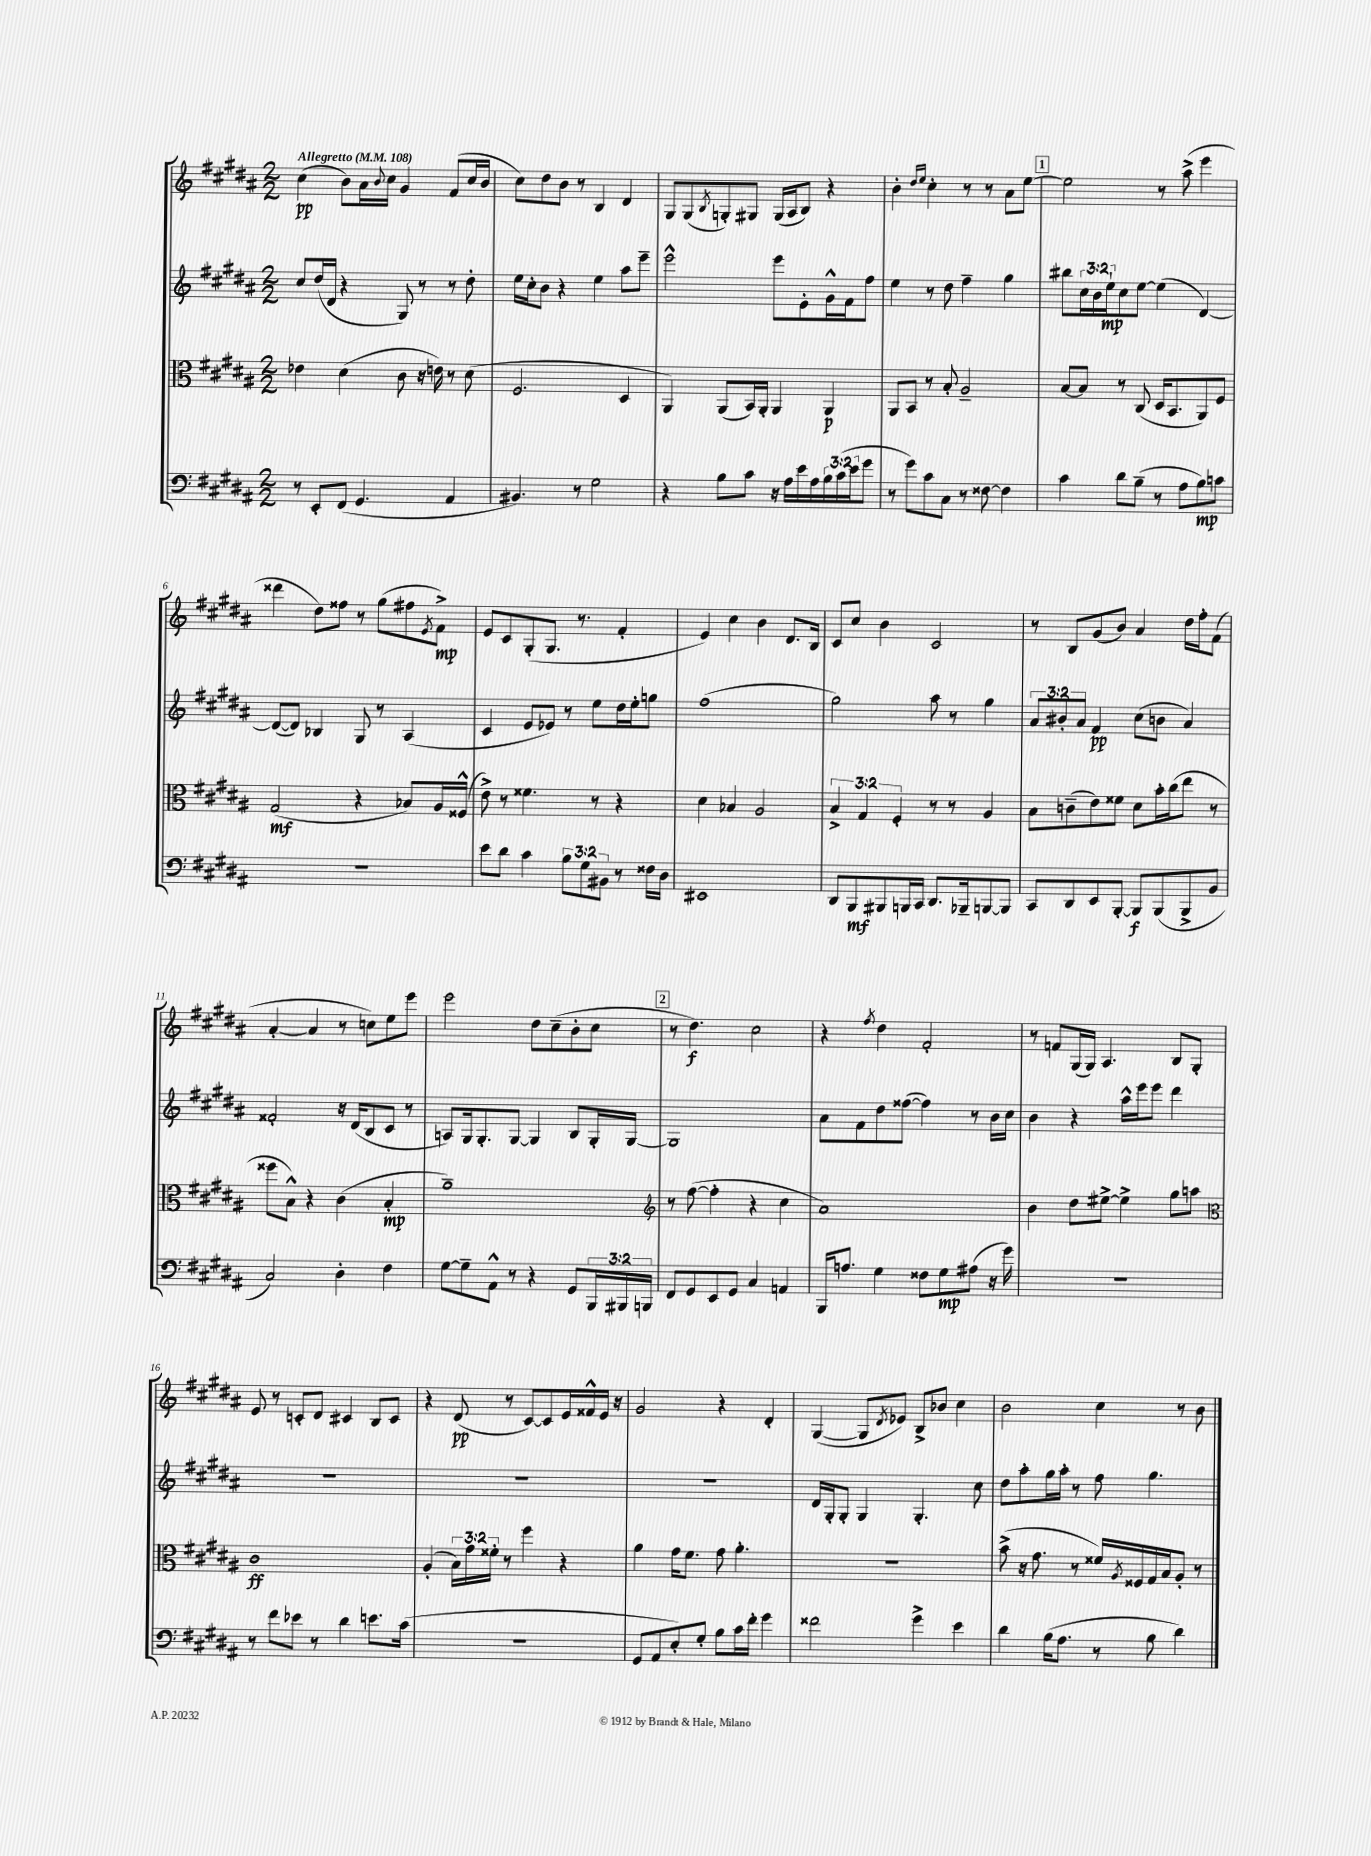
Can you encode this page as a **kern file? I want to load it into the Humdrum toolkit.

**kern	**dynam	**kern	**dynam	**kern	**dynam	**kern	**dynam
*part4	*part4	*part3	*part3	*part2	*part2	*part1	*part1
*staff4	*staff4	*staff3	*staff3	*staff2	*staff2	*staff1	*staff1
*clefF4	*	*clefC3	*	*clefG2	*	*clefG2	*
*k[f#c#g#d#a#]	*	*k[f#c#g#d#a#]	*	*k[f#c#g#d#a#]	*	*k[f#c#g#d#a#]	*
*M2/2	*	*M2/2	*	*M2/2	*	*M2/2	*
*MM108	*	*MM108	*	*MM108	*	*MM108	*
=1	=1	=1	=1	=1	=1	=1	=1
!	!	!	!	!	!	!LO:TX:a:B:t=Allegretto	!
8r	.	4e-X\	.	8cc#/L	.	(4cc#\	pp
8EE'/L	.	.	.	(16dd#/L	.	.	.
.	.	.	.	16d#/JJ	.	.	.
(8FF#/J	.	(4d#\	.	4r	.	8b\L)	.
4.GG#/	.	.	.	.	.	16a#\L	.
.	.	.	.	.	.	8qqb/	.
.	.	.	.	.	.	16cc#\JJ	.
.	.	8c#\	.	8G#/)	.	4g#/	.
.	.	16r	.	8r	.	.	.
.	.	16en\)	.	.	.	.	.
4AA#/	.	8r	.	8r	.	(8f#/L	.
.	.	(8d#\	.	8dd#'\	.	16cc#/L	.
.	.	.	.	.	.	16b/JJ	.
=2	=2	=2	=2	=2	=2	=2	=2
4.BB#X/)	.	2.F#/	.	16ee\LL	.	8cc#\L)	.
.	.	.	.	16cc#'\J	.	.	.
.	.	.	.	8b\J	.	8dd#\	.
.	.	.	.	4r	.	8b\J	.
8r	.	.	.	.	.	8r	.
2G#\	.	.	.	4ee\	.	4B/	.
.	.	4D#/	.	8aa#\L	.	4d#/	.
.	.	.	.	8eee~\J	.	.	.
=3	=3	=3	=3	=3	=3	=3	=3
4r	.	4AA#/)	.	2eee^^\	.	8G#/L	.
.	.	.	.	.	.	(8G#/	.
.	.	.	.	.	.	8qB/	.
8B\L	.	(8AA#/L	.	.	.	8Gn'/)	.
8c#\J	.	16BB/L)	.	.	.	8G#X/J	.
.	.	16AA#'/JJ	.	.	.	.	.
16r	.	4AA#/	.	8eee\L	.	(16G#/LL	.
16A#\LL	.	.	.	.	.	16A#/J	.
16e\	.	.	.	8e'\	.	8B/J)	.
16A#\	.	.	.	.	.	.	.
24B\	.	4AA#/	p	16g#^^\L	.	4r	.
(24c#\	.	.	.	.	.	.	.
.	.	.	.	16f#\J	.	.	.
24e\J	.	.	.	.	.	.	.
8g#\J	.	.	.	8ff#\J	.	.	.
=4	=4	=4	=4	=4	=4	=4	=4
8r	.	8AA#/L	.	4ee\	.	4b'\	.
8g#\L)	.	8BB/J	.	.	.	.	.
.	.	.	.	.	.	16qqdd#/LL	.
.	.	.	.	.	.	16qqee/JJ	.
8c#\	.	8r	.	8r	.	4cc#'\	.
8C#\J	.	8B'/	.	8dd#\	.	.	.
8r	.	2A#~/	.	4ff#~\	.	8r	.
[8F##X\	.	.	.	.	.	8r	.
4F##\]	.	.	.	4gg#\	.	8a#\L	.
.	.	.	.	.	.	[8ee\J	.
!!LO:REH:place=s1:t=1
=5	=5	=5	=5	=5	=5	=5	=5
4c#\	.	[8B/L	.	8bb#X\L	.	2ee\]	.
.	.	8B/J]	.	24cc#\L	.	.	.
.	.	.	.	24b\	.	.	.
.	.	.	.	24ee`\J	mp	.	.
8d#\L	.	8r	.	8cc#\	.	.	.
(8B~\J	.	(8C#/	.	[8ee\J	.	.	.
8r	.	16D#/KL	.	(4ee\]	.	8r	.
.	.	8.BB/	.	.	.	.	.
8A#\L	.	.	.	.	.	(8aa#^\	.
8B\)	mp	8AA#/)	.	[4d#/)	.	4eee\	.
8cn\J	.	8F#/J	.	.	.	.	.
!!LO:LB:g=z
=6	=6	=6	=6	=6	=6	=6	=6
1r	.	(2G#/	mf	(8d#/L_	.	4ddd##X\	.
.	.	.	.	8d#/J])	.	.	.
.	.	.	.	4B-X/	.	8dd#\L)	.
.	.	.	.	.	.	8ff##X\J	.
.	.	4r	.	8G#/	.	8r	.
.	.	.	.	8r	.	(8gg#\L	.
.	.	8B-X/L)	.	(4A#/	.	8ff#X\	.
.	.	.	.	.	.	8qe/	.
.	.	16A#/L	.	.	.	8f#^\J)	mp
.	.	(16F##X^^/JJ	.	.	.	.	.
=7	=7	=7	=7	=7	=7	=7	=7
8e\L	.	8e^\)	.	4c#/	.	8e/L	.
8d#\J	.	8r	.	.	.	8c#/	.
4c#\	.	4.f##X\	.	8e/L	.	(8G#'/	.
.	.	.	.	8e-X/J)	.	8.G#/J	.
12B\L	.	.	.	8r	.	.	.
.	.	.	.	.	.	8.r	.
12G#\	.	.	.	.	.	.	.
.	.	8r	.	8ee\L	.	.	.
12BB#X\J	.	.	.	.	.	.	.
8r	.	4r	.	16dd#\L	.	4f#'/	.
.	.	.	.	16ee'\J	.	.	.
16F##X\LL	.	.	.	8ggn\J	.	.	.
16D#\JJ	.	.	.	.	.	.	.
=8	=8	=8	=8	=8	=8	=8	=8
1EE#X	.	4d#\	.	(1ff#	.	4e/)	.
.	.	4B-X/	.	.	.	4cc#\	.
.	.	2A#/	.	.	.	4b\	.
.	.	.	.	.	.	8.d#/L	.
.	.	.	.	.	.	16B/Jk	.
=9	=9	=9	=9	=9	=9	=9	=9
8DD#/L	.	6B^/	.	2gg#\)	.	8c#/L	.
8BBB/	mf	.	.	.	.	8cc#/J	.
.	.	6G#/	.	.	.	.	.
8BBB#X/	.	.	.	.	.	4b\	.
.	.	6F#'/	.	.	.	.	.
16BBBn/L	.	.	.	.	.	.	.
16CC#/JJ	.	.	.	.	.	.	.
8.DD#/L	.	8r	.	8aa#\	.	2c#/	.
.	.	8r	.	8r	.	.	.
16BBB-X~/k	.	.	.	.	.	.	.
[8BBBn/	.	4A#/	.	4gg#\	.	.	.
8BBB/J]	.	.	.	.	.	.	.
=10	=10	=10	=10	=10	=10	=10	=10
8CC#/L	.	8B\L	.	12a#/L	.	8r	.
.	.	.	.	12b#X'/	.	.	.
8DD#/	.	(8cn~\	.	.	.	8B/L	.
.	.	.	.	12a#/J	.	.	.
8EE/	.	8e\)	.	4f#/	pp	(8g#/	.
[8BBB'/J	.	8f##X\J	.	.	.	8b/J)	.
8BBB/L]	f	8d#\L	.	(8cc#\L	.	4a#/	.
(8BBB/	.	16b'\L	.	8bn\J	.	.	.
.	.	(16cc#\J	.	.	.	.	.
8BBB^/	.	8ee\J	.	4a#/)	.	16dd#\LL	.
.	.	.	.	.	.	16ff#'\J	.
8BB/J	.	8r	.	.	.	(8f#\J	.
!!LO:LB:g=z
=11	=11	=11	=11	=11	=11	=11	=11
2C#/)	.	8ff##X\L	.	2f##X'/	.	[4a#'/	.
.	.	8B^^\J)	.	.	.	.	.
.	.	4r	.	.	.	4a#/]	.
4D#'\	.	(4c#\	.	16r	.	8r	.
.	.	.	.	(16d#/KL	.	.	.
.	.	.	.	8B/	.	8ccn\L)	.
4F#\	.	4B'/	mp	8c#/J	.	8ee\	.
.	.	.	.	8r	.	8eee\J	.
=12	=12	=12	=12	=12	=12	=12	=12
[8G#\L	.	1a#~)	.	8An/L)	.	2eee\	.
8G#~\]	.	.	.	16G#/k	.	.	.
.	.	.	.	8.G#'/	.	.	.
8AA#^^\J	.	.	.	.	.	.	.
8r	.	.	.	[8G#/J	.	.	.
4r	.	.	.	4G#/]	.	8dd#\L	.
.	.	.	.	.	.	(8cc#~\	.
8GG#/L	.	.	.	8B/L	.	8b'\	.
24BBB/L	.	.	.	16G#'/L	.	8cc#\J	.
24BBB#X/	.	.	.	.	.	.	.
.	.	.	.	[16G#/JJ	.	.	.
24BBBn/JJ	.	.	.	.	.	.	.
!!LO:REH:place=s1:t=2
=13	=13	=13	=13	=13	=13	=13	=13
*	*	*clefG2	*	*	*	*	*
8FF#/L	.	8r	.	1G#]	.	8r	.
8GG#/	.	([8ff#\	.	.	.	4.dd#\)	f
8EE/	.	4ff#'\]	.	.	.	.	.
8GG#/J	.	.	.	.	.	.	.
4C#/	.	4r	.	.	.	2cc#\	.
4AAn/	.	4cc#\	.	.	.	.	.
=14	=14	=14	=14	=14	=14	=14	=14
16BBB/KL	.	1a#)	.	8a#\L	.	4r	.
8.An/J	.	.	.	.	.	.	.
.	.	.	.	8f#\	.	.	.
.	.	.	.	.	.	8qff#/	.
4G#\	.	.	.	8dd#\	.	4dd#\	.
.	.	.	.	([8ff##X\J	.	.	.
8F##X\L	.	.	.	4ff##\])	.	2f#'/	.
8G#\	mp	.	.	.	.	.	.
(8A#X\J	.	.	.	8r	.	.	.
16r	.	.	.	16b\LL	.	.	.
16g#\)	.	.	.	16cc#\JJ	.	.	.
=15	=15	=15	=15	=15	=15	=15	=15
1r	.	4b\	.	4b\	.	8r	.
.	.	.	.	.	.	8fn/L	.
.	.	8dd#\L	.	4r	.	(16G#/L	.
.	.	.	.	.	.	16G#/JJ)	.
.	.	[8ee#X^\J	.	.	.	4.A#/	.
.	.	4ee#^\]	.	16aa#^^\LL	.	.	.
.	.	.	.	16eee\J	.	.	.
.	.	.	.	8eee\J	.	.	.
.	.	8gg#\L	.	4ddd#\	.	8B/L	.
.	.	8aan\J	.	.	.	8G#'/J	.
!!LO:LB:g=z
=16	=16	=16	=16	=16	=16	=16	=16
*	*	*clefC3	*	*	*	*	*
8r	.	1c#	ff	1r	.	8e/	.
8f#\L	.	.	.	.	.	8r	.
8e-X\J	.	.	.	.	.	8cn'/L	.
8r	.	.	.	.	.	8d#/J	.
4d#\	.	.	.	.	.	4c#X/	.
8.en\L	.	.	.	.	.	8B/L	.
.	.	.	.	.	.	8c#/J	.
(16c#\Jk	.	.	.	.	.	.	.
=17	=17	=17	=17	=17	=17	=17	=17
1r	.	(4A#'/	.	1r	.	4r	.
.	.	24B\LL)	.	.	.	(8d#/	pp
.	.	24g#\	.	.	.	.	.
.	.	24f##X'\JJ	.	.	.	.	.
.	.	8r	.	.	.	8r	.
.	.	4ff#\	.	.	.	[8c#/L)	.
.	.	.	.	.	.	8c#/]	.
.	.	4r	.	.	.	16e/L	.
.	.	.	.	.	.	16f##X^^/	.
.	.	.	.	.	.	16e/JJ	.
.	.	.	.	.	.	16r	.
=18	=18	=18	=18	=18	=18	=18	=18
8GG#/L	.	4a#\	.	1r	.	2g#/	.
8AA#/	.	.	.	.	.	.	.
8E'/)	.	16g#\KL	.	.	.	.	.
.	.	8.f#\J	.	.	.	.	.
8G#'/J	.	.	.	.	.	.	.
8B\L	.	8g#\	.	.	.	4r	.
16c#\L	.	4.a#'\	.	.	.	.	.
16f#'\JJ	.	.	.	.	.	.	.
4g#\	.	.	.	.	.	4d#'/	.
=19	=19	=19	=19	=19	=19	=19	=19
2f##X\	.	1r	.	16d#/LL	.	([4G#/	.
.	.	.	.	16G#'/J	.	.	.
.	.	.	.	8G#'/J	.	.	.
.	.	.	.	4G#/	.	8G#/L]	.
.	.	.	.	.	.	8qd#/	.
.	.	.	.	.	.	8e-X/J)	.
4g#^\	.	.	.	4.G#'/	.	8B^/L	.
.	.	.	.	.	.	8b-X/J	.
4e\	.	.	.	.	.	4cc#\	.
.	.	.	.	8cc#\	.	.	.
=20	=20	=20	=20	=20	=20	=20	=20
4d#\	.	(8b^\	.	8dd#\L	.	2b\	.
.	.	16r	.	8aa#'\	.	.	.
.	.	8.g#\	.	.	.	.	.
(16B\KL	.	.	.	16gg#\L	.	.	.
8.A#\J	.	.	.	16aa#'\JJ	.	.	.
.	.	8r	.	8r	.	.	.
8r	.	16f##X/LL)	.	8ff#\	.	4cc#\	.
.	.	8qA#/	.	.	.	.	.
.	.	16F##X/	.	.	.	.	.
8B\	.	16G#/	.	4.gg#\	.	.	.
.	.	16B/J	.	.	.	.	.
4d#\)	.	8A#'/J	.	.	.	8r	.
.	.	8r	.	.	.	8b\	.
==	==	==	==	==	==	==	==
*-	*-	*-	*-	*-	*-	*-	*-
